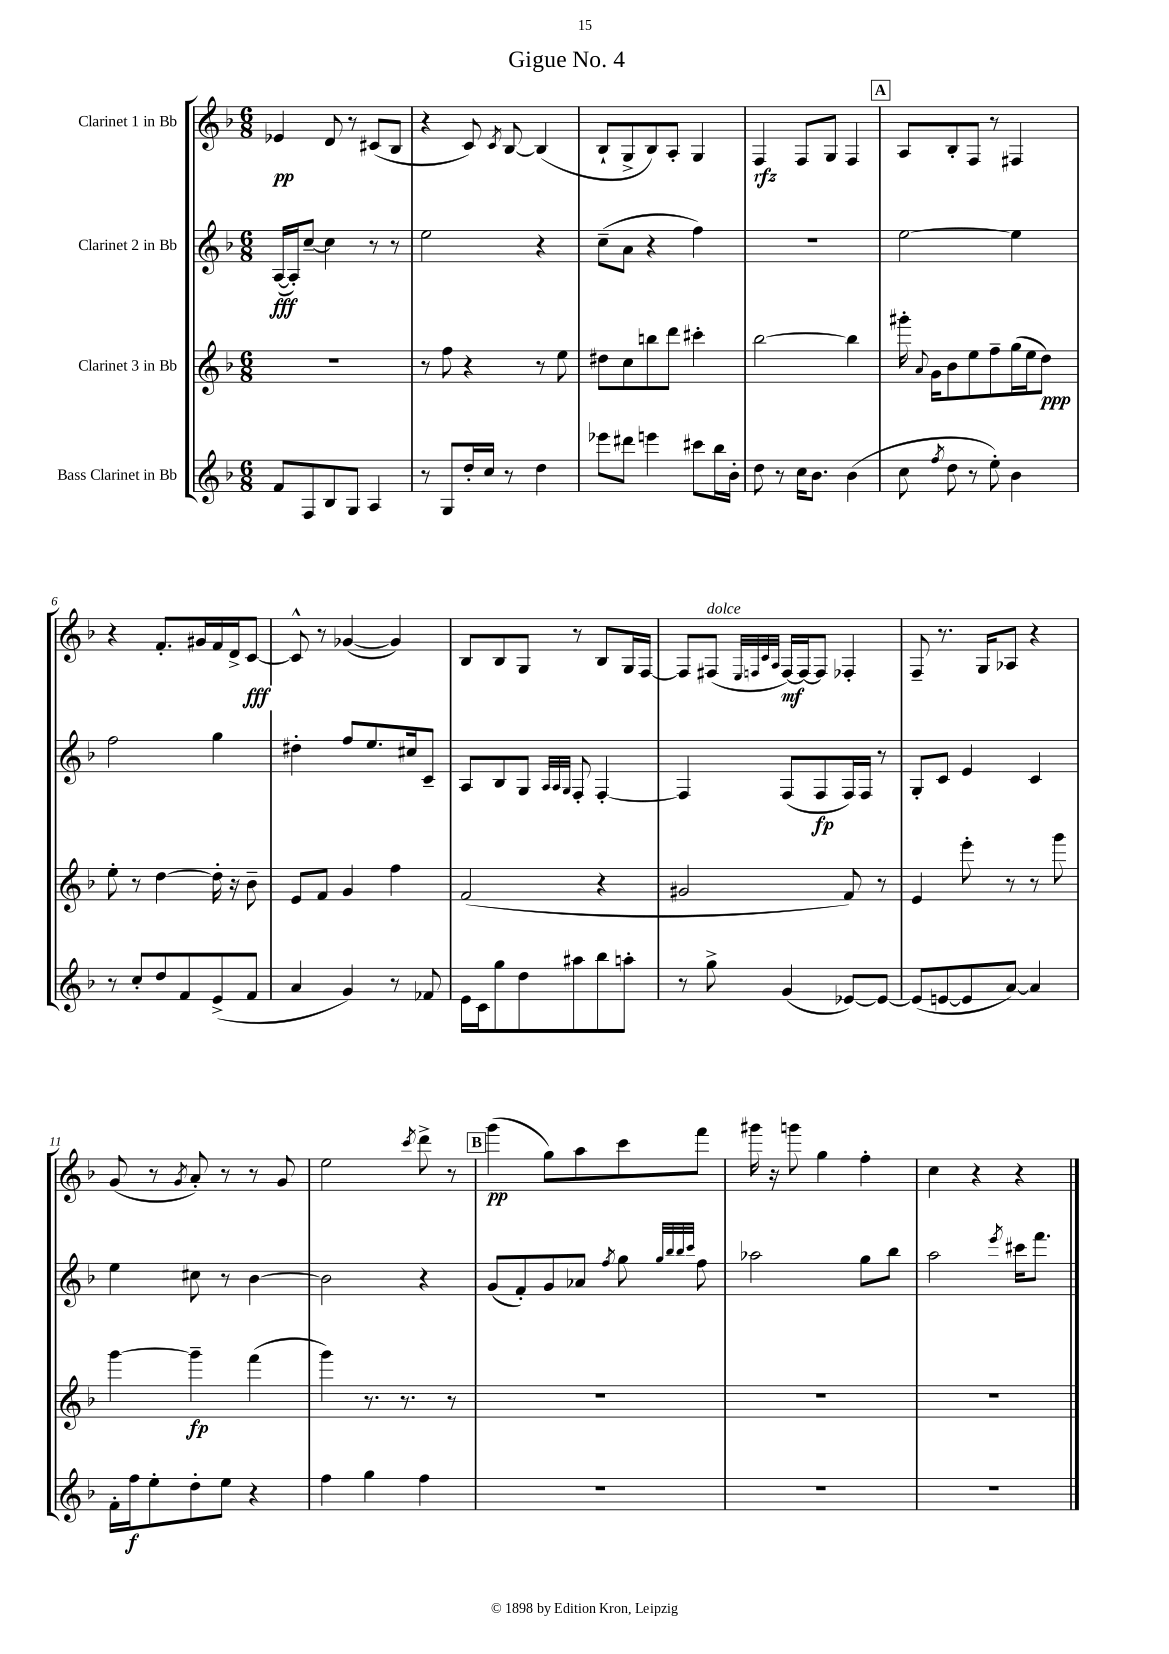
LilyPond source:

\header { title = "Gigue No. 4" }
<<
\new StaffGroup <<
\new Staff = "s0" \with { instrumentName = "Clarinet 1 in Bb" } {
    \clef treble \key f \major \numericTimeSignature \time 6/8
    \autoBeamOff ees'4\pp d'8 r8 cis'8[( bes8] |
    r4 c'8) \acciaccatura { c'8 } bes8~ bes4( |
    bes8[-! g8-> bes8) a8]-. g4 |
    f4\rfz f8[ g8] f4 |
    \mark \markup { \box "A" } a8[ bes8-. f8] r8 fis4 |
    r4 f'8.[-. gis'16 f'16 d'16-> c'8]~\fff |
    c'8-^ r8 ges'4~( ges'4) |
    bes8[ bes8 g8] r8 bes8[ g16 f16]~ |
    f8[ fis8]^\markup { \italic "dolce" }( \grace { e32[ f32 c'32 a32] } f16[~\mf) f16~ f8] fes4-. |
    f8-- r8. g16[ aes8] r4 |
    g'8( r8 \acciaccatura { g'8 } a'8-.) r8 r8 g'8 |
    e''2 \acciaccatura { c'''8 } d'''8-> r8 |
    \mark \markup { \box "B" } g'''4\pp( g''8[) a''8 c'''8 f'''8] |
    gis'''16 r16 g'''8 g''4 f''4-. |
    c''4 r4 r4 \bar "|." |
}
\new Staff = "s1" \with { instrumentName = "Clarinet 2 in Bb" } {
    \clef treble \key f \major \numericTimeSignature \time 6/8
    \autoBeamOff a16[~\fff( a16-.) c''8]~-- c''4 r8 r8 |
    e''2 r4 |
    c''8[--( a'8] r4 f''4) |
    R2. |
    \mark \markup { \box "A" } e''2~ e''4 |
    f''2 g''4 |
    dis''4-. f''8[ e''8. cis''16 c'8]-- |
    a8[ bes8 g8] \grace { a32[ a32 g32] } f8-. f4~-. |
    f4 f8[( f8\fp f16) f16] r8 |
    g8[-. c'8] e'4 c'4 |
    e''4 cis''8 r8 bes'4~ |
    bes'2 r4 |
    \mark \markup { \box "B" } g'8[( f'8-.) g'8 aes'8] \acciaccatura { f''8 } g''8 \grace { g''32[ bes''32 bes''32 c'''32] } f''8 |
    aes''2 g''8[ bes''8] |
    a''2 \acciaccatura { e'''8 } cis'''16[ f'''8.] \bar "|." |
}
\new Staff = "s2" \with { instrumentName = "Clarinet 3 in Bb" } {
    \clef treble \key f \major \numericTimeSignature \time 6/8
    \autoBeamOff R2. |
    r8 f''8 r4 r8 e''8 |
    dis''8[ c''8 b''8 d'''8] cis'''4-. |
    bes''2~ bes''4 |
    \mark \markup { \box "A" } gis'''16-. \appoggiatura { a'8 } g'16[ bes'8 e''8 f''8-- g''16( e''16 d''8]\ppp) |
    e''8-. r8 d''4~ d''16-. r16 bes'8-- |
    e'8[ f'8] g'4 f''4 |
    f'2( r4 |
    gis'2 f'8) r8 |
    e'4 e'''8-. r8 r8 g'''8 |
    g'''4~ g'''4--\fp f'''4( |
    g'''4) r8. r8. r8 |
    \mark \markup { \box "B" } R2. |
    R2. |
    R2. \bar "|." |
}
\new Staff = "s3" \with { instrumentName = "Bass Clarinet in Bb" } {
    \clef treble \key f \major \numericTimeSignature \time 6/8
    \autoBeamOff f'8[ f8 bes8 g8] a4 |
    r8 g8[ d''16-. c''16] r8 d''4 |
    ees'''8[ dis'''8] e'''4 cis'''8[ bes''16 bes'16]-. |
    d''8 r8 c''16[ bes'8.] bes'4( |
    \mark \markup { \box "A" } c''8 \acciaccatura { f''8 } d''8 r8 e''8-.) bes'4 |
    r8 c''8[-. d''8 f'8 e'8->( f'8] |
    a'4 g'4) r8 fes'8 |
    e'16[ c'16 g''8 d''8 ais''8 bes''8 a''8]-. |
    r8 g''8-> g'4( ees'8[~) ees'8]~ |
    ees'8[( e'8~ e'8 a'8]~) a'4 |
    f'16[-. f''16\f e''8-. d''8-. e''8] r4 |
    f''4 g''4 f''4 |
    \mark \markup { \box "B" } R2. |
    R2. |
    R2. \bar "|." |
}
>>
>>
